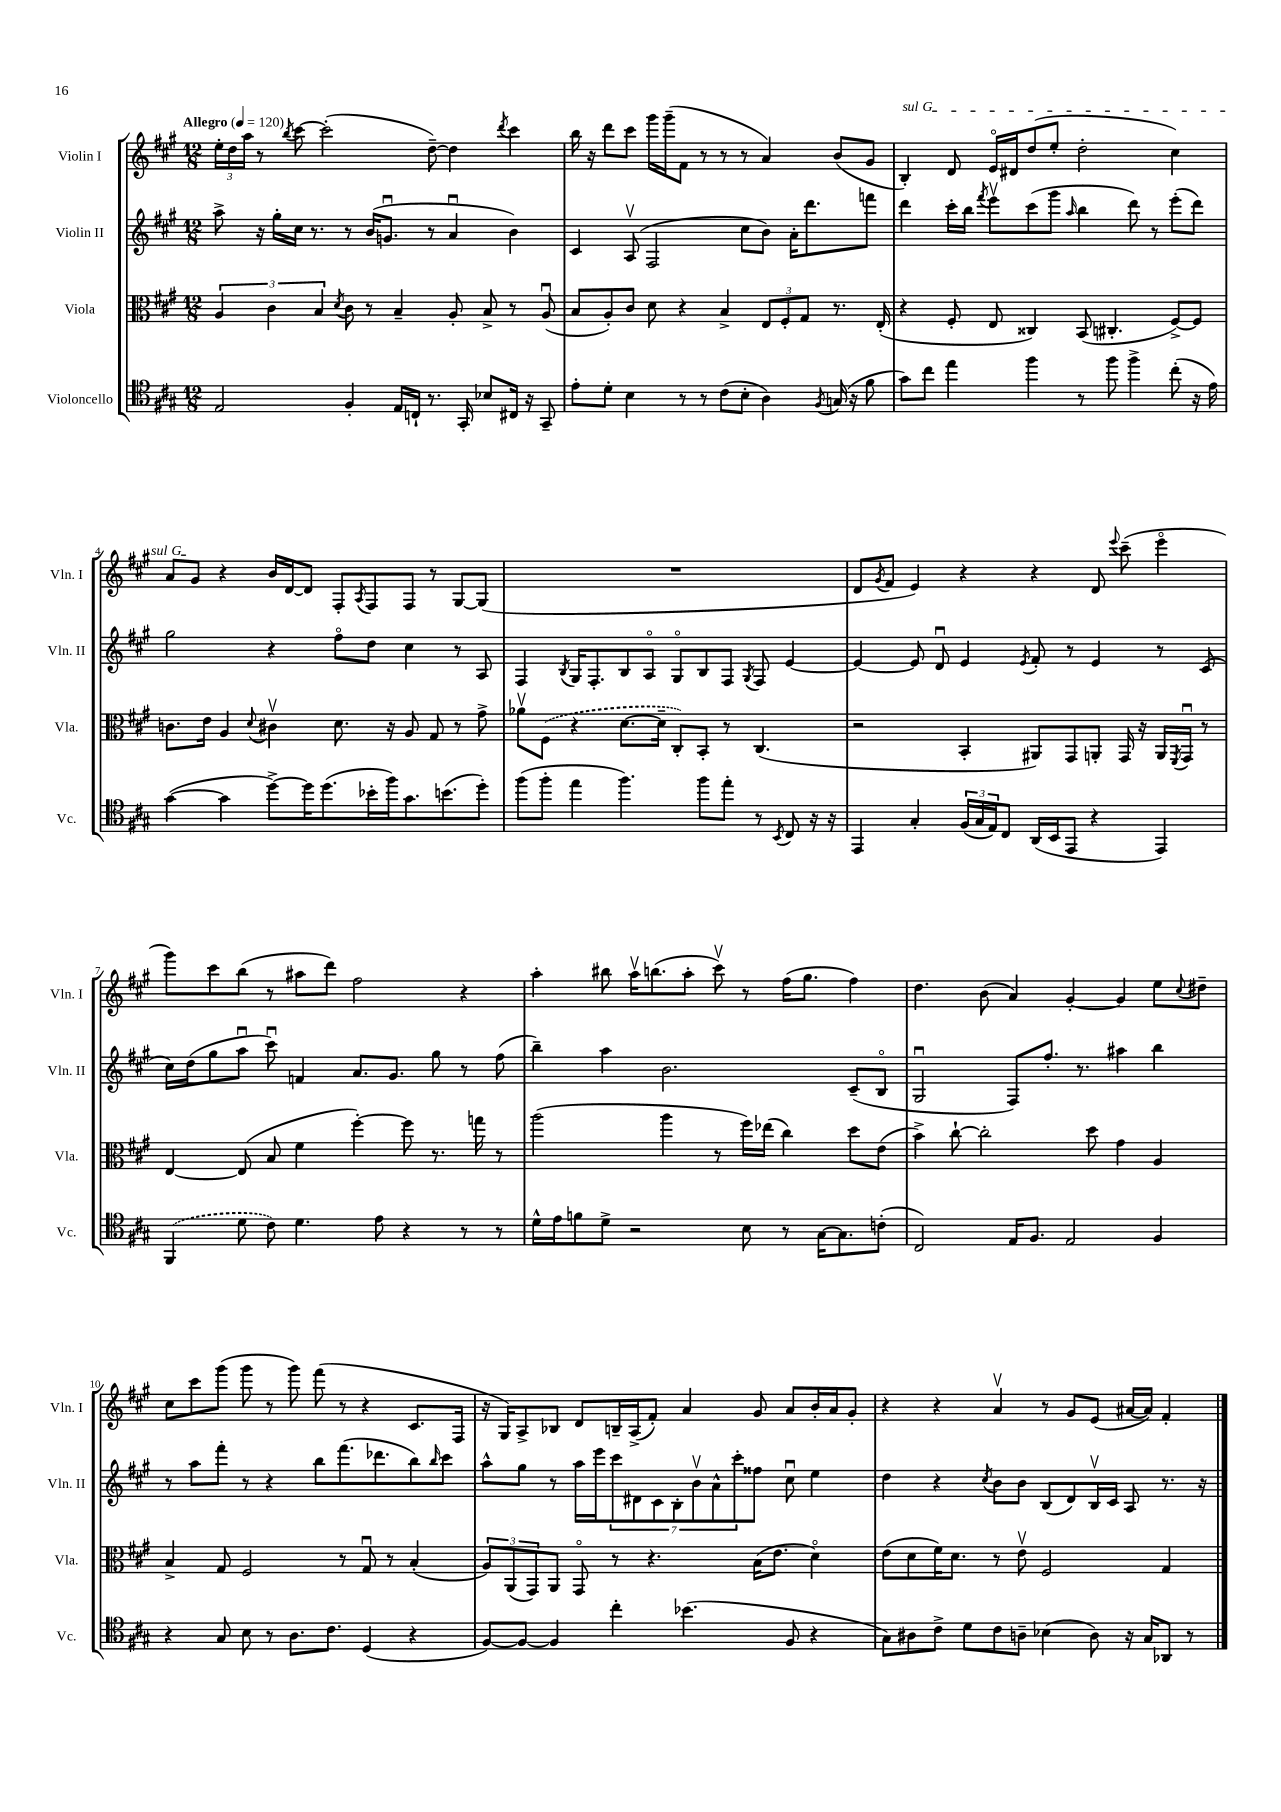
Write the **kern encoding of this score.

**kern	**kern	**kern	**kern
*staff4	*staff3	*staff2	*staff1
*clefC4	*clefC3	*clefG2	*clefG2
*k[f#c#g#]	*k[f#c#g#]	*k[f#c#g#]	*k[f#c#g#]
*M12/8	*M12/8	*M12/8	*M12/8
*MM120	*MM120	*MM120	*MM120
2E	6A	8aa^	24ee'
.	.	.	24dd
.	.	.	24aa
.	.	16r	8r
.	6c#	.	.
.	.	16gg#'	.
.	.	.	8qbb
.	.	16cc#	[8ccc#
.	.	8.r	.
.	6B	.	.
.	.	.	(2ccc#']
.	8qd	.	.
4F#'	8c#	8r	.
.	8r	(16b	.
.	.	8.gu	.
16E	4B~	.	.
16C`	.	.	.
8.r	.	8r	[8dd~)
.	8A'	4au	4dd]
16GG#'	.	.	.
8B-	8B^	.	.
.	.	.	8qddd
16C#	8r	4b)	4ccc#
16r	.	.	.
8GG#~	(8Au	.	.
=	=	=	=
8e'	8B	4c#	16bb
.	.	.	16r
8d'	8A')	.	8ddd
4B	8c#	(8Av	8ccc#
.	8d	2F#	16ggg#
.	.	.	(16ggg#~
8r	4r	.	8f#
8r	.	.	8r
(8c#	4B^	.	8r
8B'	.	8cc#	8r
4A)	12E	8b)	4a)
.	12F#'	.	.
.	.	16a'	.
.	12G#	.	.
.	.	8.ddd	.
8qF#	.	.	.
(16G	8.r	.	(8b
16r	.	.	.
8f#	.	8fff	8g#
.	(16E'	.	.
=	=	=	=
8g#)	4r	4ddd	4B')
8cc#	.	.	.
4ee	8F#'	16ccc#'	8d
.	.	16bb	.
.	.	8qfff#	.
.	8E	8eeev	16eo
.	.	.	16d#
4ff#	4C##)	(8ccc#	(8dd
.	.	8ggg#	8ee'
.	.	16qqaa	.
8r	(8BB	4bb	2dd'
8ff#	4.C#'	.	.
4ff#^	.	8ddd)	.
.	.	8r	.
(8cc#'	[8F#^)	(8eee'	4cc#)
16r	8F#]	8ddd)	.
16e)	.	.	.
=	=	=	=
([4g#	8.c	2gg#	8a
.	.	.	8g#
.	16e	.	.
4g#]	4A	.	4r
.	8qqd	.	.
[8dd^)	4c#v	4r	16b
.	.	.	[16d
16dd]	.	.	8d]
(8.dd	.	.	.
.	8.d	8ff#o	8F#'
.	.	.	8qA
16b-'	.	8dd	8F#
16ff#)	16r	.	.
8.g#	8A	4cc#	8F#
.	8G#	.	8r
(8.b	.	.	.
.	8r	8r	[8G#
8dd')	8g#^	8A	(8G#]
=	=	=	=
(8ff#	8a-v	4F#	1.r
8ff#'	(8F#	.	.
.	.	8qB	.
4ee	4r	16G#	.
.	.	8.F#'	.
4.ff#)	[8.d	8B	.
.	.	8Ao	.
.	16d~]	.	.
.	8C#')	8G#o	.
8ff#	8BB'	8B	.
8ee'	8r	8F#	.
.	.	8qG#	.
8r	(4.C#	8F#	.
8qBB	.	.	.
8C#	.	[4e	.
16r	.	.	.
16r	.	.	.
=	=	=	=
4EE	2r	4e_	8d
.	.	.	8qg#
.	.	.	8f#
4G#'	.	8e]	4e)
.	.	8du	.
(24F#	4BB'	4e	4r
24G#	.	.	.
24E)	.	.	.
8C#	.	.	.
.	.	8qe	.
(16AA	8AA#)	8f#'	4r
16BB	.	.	.
8EE	8GG#	8r	.
4r	8AA'	4e	8d
.	.	.	8qqeee
.	16GG#	.	(8ccc#~
.	16r	.	.
4EE)	16AA	8r	4eeeo
.	8qFF#	.	.
.	16GG#u	.	.
.	8r	(8c#	.
=	=	=	=
(4FF#	[4E	16cc#)	8ggg#)
.	.	(16dd	.
.	.	8gg#	8ccc#
8d	(8E]	8aau	(8bb
8c#)	8B	8ccc#u)	8r
4.d	4f#	4f	8aa#
.	.	.	8ddd)
.	[4ff#')	8.a	2ff#
8e	.	.	.
.	.	8.g#	.
4r	8ff#]	.	.
.	8.r	8gg#	.
8r	.	8r	4r
.	16gg	.	.
8r	8r	(8ff#	.
=	=	=	=
16d^^	(2aa	4bb~)	4aa'
16e	.	.	.
8f	.	.	.
8d^	.	4aa	8bb#
2r	.	.	16aav
.	.	.	(8.bb
.	4aa	2.b	.
.	.	.	8aa'
.	8r	.	8ccc#v)
8B	16ff#)	.	8r
.	(16ee-	.	.
8r	4cc#)	.	(16ff#
.	.	.	8.gg#
[16G#	.	.	.
8.G#]	.	.	.
.	8dd	(8c#~	4ff#)
(8c'	(8e	8Bo	.
=	=	=	=
2C#)	4b^)	2G#u	4.dd
.	[8cc#`	.	.
.	2cc#']	.	(8b
16E	.	8F#)	4a)
8.F#	.	.	.
.	.	8.ff#'	.
2E	.	.	[4g#'
.	.	8.r	.
.	8dd	.	.
.	4g#	4aa#	4g#]
4F#	4A	4bb	8ee
.	.	.	8qqcc#
.	.	.	8dd#~
=	=	=	=
4r	4B^	8r	8cc#
.	.	8aa	8ccc#
8G#	8G#	8fff#'	(8ggg#
8B	2F#	8r	8ggg#
8r	.	4r	8r
8.A	.	.	8ggg#)
.	.	8bb	(8fff#
8.c#	.	.	.
.	8r	(8.fff#	8r
(4D	8G#u	.	4r
.	.	8.ddd-	.
.	8r	.	.
4r	(4B'	8bb)	8.c#
.	.	16qqbb	.
.	.	8ccc#	.
.	.	.	16F#
=	=	=	=
[8F#)	12A)	8aa^^	16r
.	.	.	16G#)
.	(12AA	.	.
8F#_	.	8gg#	8A^
.	12GG#)	.	.
4F#]	8AA	8r	8B-
.	8GG#o	16aa	8d
.	.	16eee	.
4cc#'	8r	14ccc#	16B~
.	.	.	(16A^
.	.	14d#	.
.	4.r	.	8f#')
.	.	14c#	.
.	.	14B'	.
(4.b-	.	.	4a
.	.	14bv	.
.	.	14a^^	.
.	.	14ccc#'	.
.	(16B	8ff##	8g#
.	8.e	.	.
8F#	.	8cc#u	8a
4r	4do)	4ee	16b'
.	.	.	16a
.	.	.	8g#'
=	=	=	=
8G#)	(8e	4dd	4r
8A#	8d	.	.
8c#^	16f#)	4r	4r
.	8.d	.	.
8d	.	.	.
.	.	8qcc#	.
8c#	8r	8b	4av
8A~	8ev	8b	.
(4B-	2F#	(8B	8r
.	.	8d)	8g#
8A)	.	16Bv	(8e
.	.	16c#	.
16r	.	8A	[16a#
16G#	.	.	16a#])
8AA-	4G#	8.r	4f#'
8r	.	.	.
.	.	16r	.
==	==	==	==
*-	*-	*-	*-
